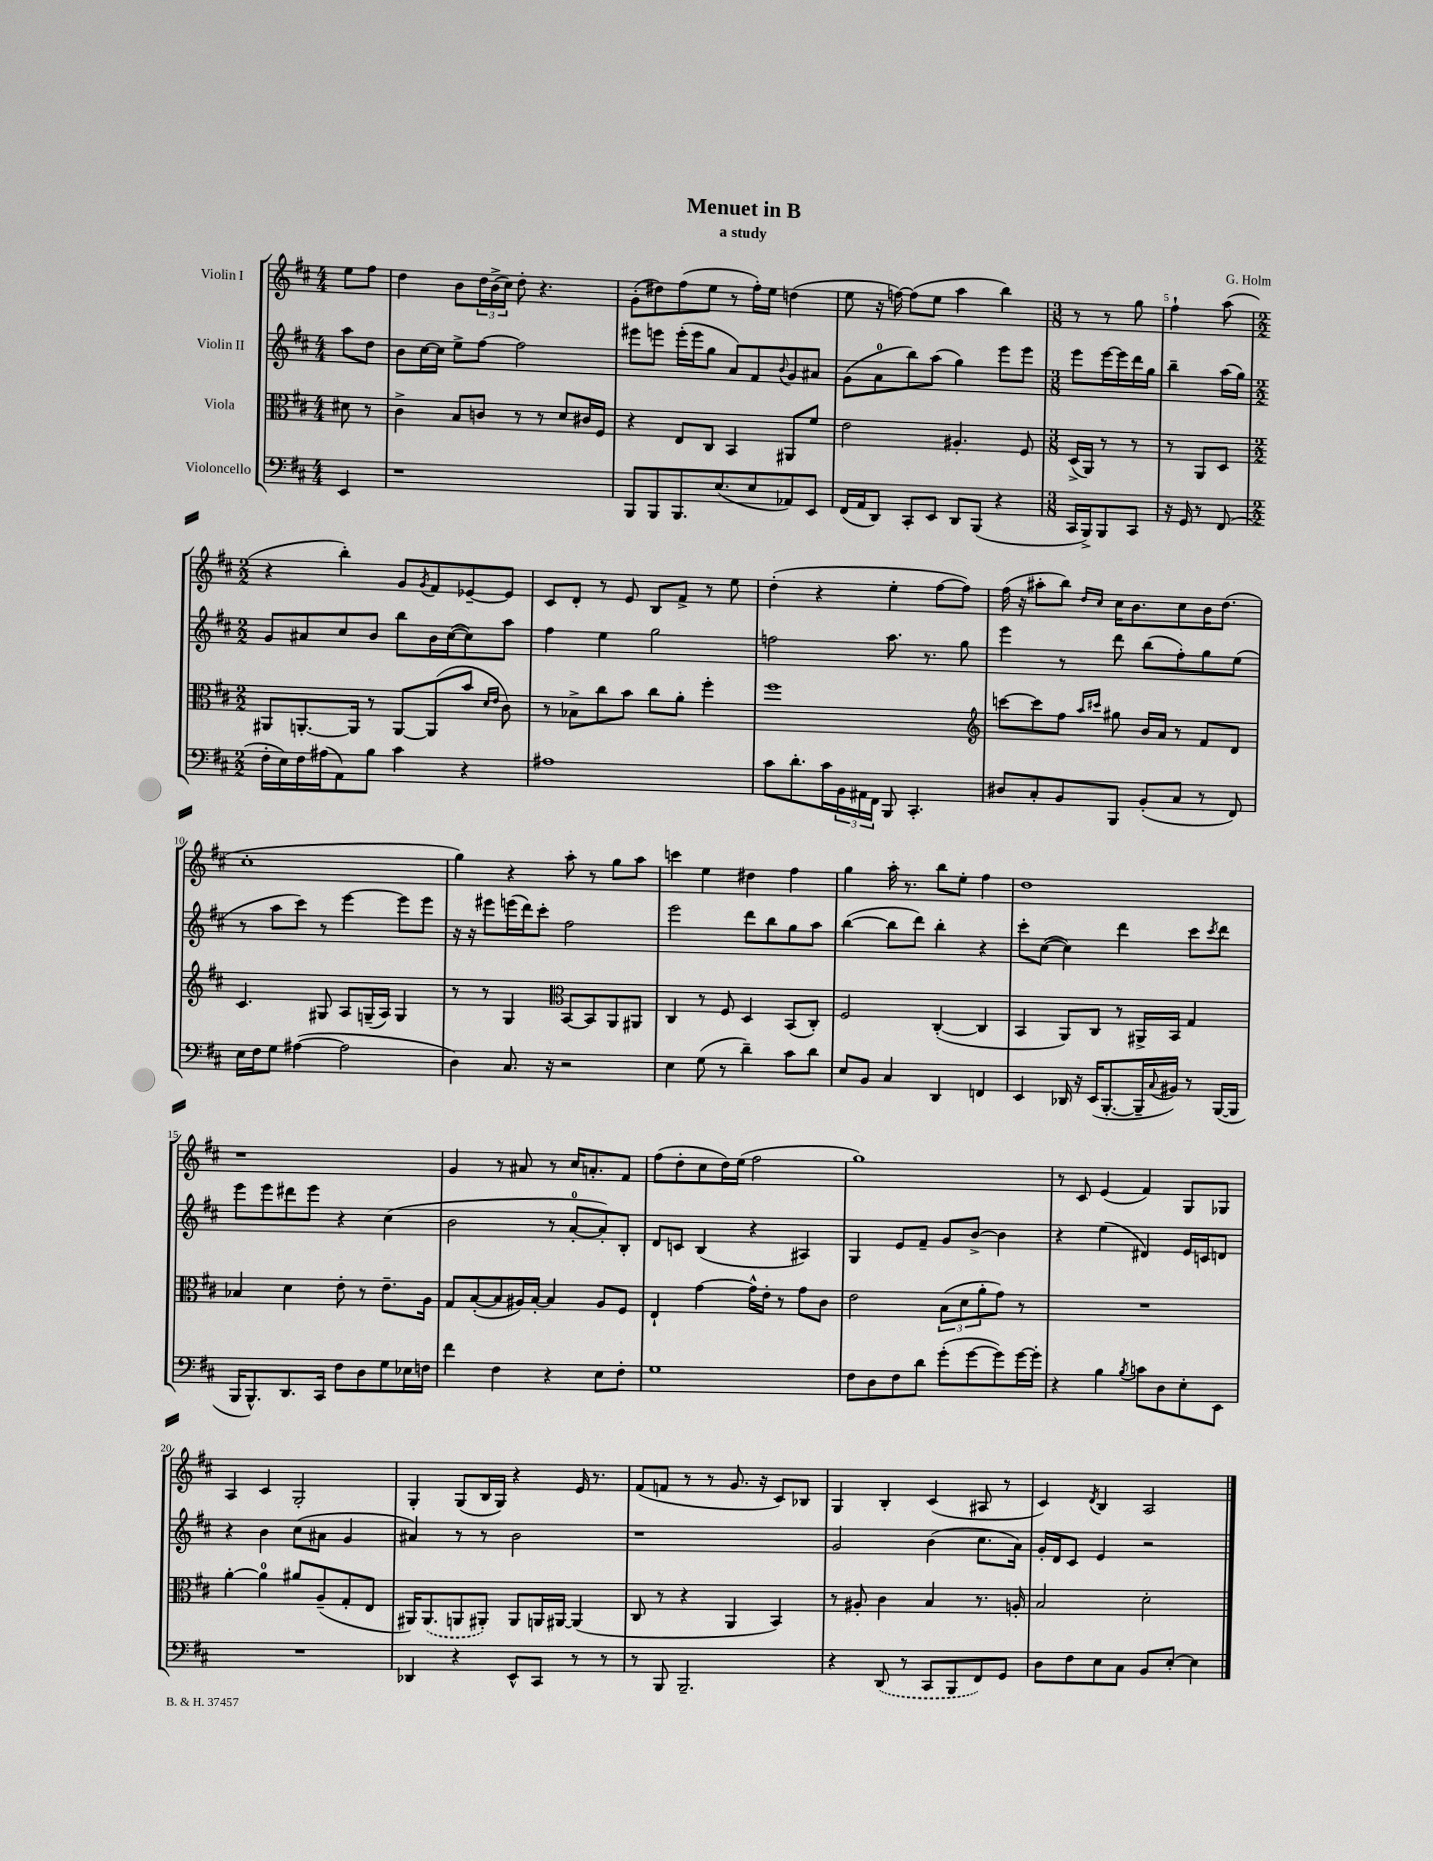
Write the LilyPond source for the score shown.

\header { title = "Menuet in B" composer = "G. Holm" subtitle = "a study" }
<<
\new StaffGroup <<
\new Staff = "s0" \with { instrumentName = "Violin I" } {
    \clef treble \key d \major \numericTimeSignature \time 4/4 \partial 4
    e''8 fis''8 |
    d''4 b'8 \tuplet 3/2 { d''16 b'16->( cis''16) } d''8-. r4. |
    g'8-.( dis''8) fis''8( e''8 r8 fis''16-.) e''16 d''4( |
    e''8 r16 f''16~) f''8( e''8 a''4 b''4) |
    \numericTimeSignature \time 3/8 r8 r8 g''8 |
    fis''4-! a''8( |
    \numericTimeSignature \time 2/2 r4 b''4-.) g'8 \acciaccatura { g'8 } fis'8 ees'8~-- ees'8 |
    cis'8 d'8-. r8 e'8 b8 fis'8-> r8 e''8 |
    d''4-.( r4 e''4-. fis''8~ fis''8) |
    fis''16( r16 ais''8-. b''8) \grace { d''16 cis''16 } cis''16 b'8. cis''8 b'16 d''8.( |
    cis''1-. |
    g''4) r4 a''8-. r8 g''8 a''8 |
    c'''4 e''4 dis''4 fis''4 |
    g''4 a''16-. r8. b''8 e''8-. fis''4 |
    d''1 |
    r1 |
    g'4 r8 ais'8 r8 cis''16 a'8.-. fis'8 |
    fis''8( d''8-. cis''8 d''16) e''16( fis''2 |
    g''1) |
    r8 cis'8 e'4( fis'4) g8 ges8 |
    a4 cis'4 g2-. |
    g4-. g8( b16 g16) r4 e'16 r8. |
    fis'8( f'8 r8 r8 g'8. r16 cis'8) bes8 |
    g4 b4-. cis'4( ais8 r8 |
    cis'4) \acciaccatura { d'8 } b4 a2 \bar "|." |
}
\new Staff = "s1" \with { instrumentName = "Violin II" } {
    \clef treble \key d \major \numericTimeSignature \time 4/4 \partial 4
    a''8 d''8 |
    b'8 cis''16~ cis''16 e''8-> fis''8~ fis''2 |
    eis'''8 e'''8 e'''16-.( e'''16 g''8 a'8) fis'8 \appoggiatura { b'8 } g'8 ais'8 |
    g'8( a'8-0 b''8) a''8( g''4) e'''8 e'''8 |
    \numericTimeSignature \time 3/8 e'''8 e'''16~ e'''16 d'''16 g''16 |
    b''4-- a''16( g''16) |
    \numericTimeSignature \time 2/2 g'8 ais'8 cis''8 b'8 b''8 b'16 cis''16~( cis''8) a''8 |
    fis''4 e''4 g''2 |
    f''2 a''8. r8. g''8 |
    e'''4 r8 d'''8 b''8( fis''8-.) g''8 e''8( |
    r8 a''8 cis'''8) r8 e'''4~ e'''8 e'''8 |
    r16 r16 eis'''8 e'''16( d'''16) cis'''8-. fis''2 |
    e'''2 d'''8 b''8 g''8 a''8 |
    b''4~( b''8 d'''8) b''4-. r4 |
    cis'''8-. cis''8~( cis''4) d'''4 cis'''8 \acciaccatura { cis'''8 } d'''8 |
    e'''8 e'''8 dis'''8 e'''8 r4 cis''4( |
    b'2 r8 a'8-0~-. a'8-.) b8-. |
    d'8 c'8 b4( r4 ais4) |
    g4 e'8 fis'8-- g'8 b'8~-> b'4 |
    r4 e''4( dis'4) e'16 c'16 d'8 |
    r4 b'4 cis''8( ais'8 g'4 |
    ais'4) r8 r8 b'2 |
    r1 |
    g'2 b'4( cis''8. a'16) |
    g'16-. d'16 cis'8 e'4 r2 \bar "|." |
}
\new Staff = "s2" \with { instrumentName = "Viola" } {
    \clef alto \key d \major \numericTimeSignature \time 4/4 \partial 4
    dis'8 r8 |
    cis'4-> b8 c'8 r8 r8 d'8 cis'16 fis16 |
    r4 e8 cis8 b,4 ais,8 fis'8 |
    e'2 ais4.-. fis8 |
    \numericTimeSignature \time 3/8 d16->( a,16) r8 r8 |
    r8 a,8 d8 |
    \numericTimeSignature \time 2/2 ais,8 a,8.~-. a,16 r8 a,8~ a,8( b'8 \grace { d'16 e'16 } cis'8) |
    r8 bes8-> cis''8 b'8 cis''8 a'8-. fis''4-. |
    fis''1 |
    \clef treble c'''8~ c'''8 fis''8 \grace { a''16 cis'''16 } gis''8 b'16 a'16 r8 fis'8 d'8 |
    cis'4. gis8 a8 g16--( a16) g4 |
    r8 r8 g4 \clef alto b,8~ b,8 a,8 ais,8 |
    cis4 r8 fis8 d4 b,8( cis8-.) |
    fis2 cis4~-.( cis4 |
    b,4 a,8) cis8 r8 ais,16-> b,16 g4 |
    bes4 d'4 e'8-. r8 e'8.-- a16 |
    g8 b8~-.( b8 ais16) b16~-. b4 ais8 fis8 |
    e4-! g'4~ g'16-^ e'16-. r8 g'8 cis'8 |
    e'2 \tuplet 3/2 { b8( d'8 a'8-. } g'8) r8 |
    R1 |
    a'4~-. a'4-0 ais'8 a8--( g8-. e8 |
    ais,16) \once \slurDashed ais,8.( a,8 ais,8-.) ais,8 a,16 ais,16~ ais,4( |
    cis8 r8 r4 a,4 b,4) |
    r8 ais8-. cis'4 b4 r8. a16-. |
    b2 d'2-. \bar "|." |
}
\new Staff = "s3" \with { instrumentName = "Violoncello" } {
    \clef bass \key d \major \numericTimeSignature \time 4/4 \partial 4
    e,4 |
    r1 |
    b,,8 b,,8 b,,8. e8.( e8 aes,8) e,8 |
    fis,16( a,16 d,8) cis,8-. e,8 d,8 b,,8( r4 |
    \numericTimeSignature \time 3/8 cis,16 b,,16->) b,,8 cis,8 |
    r16 g,16 r8 fis,8( |
    \numericTimeSignature \time 2/2 fis16-. e16) fis16 ais16( a,8) b8 cis'4 r4 |
    ais1 |
    cis'8 d'8.-. cis'16 \tuplet 3/2 { b,16 ais,16 fis,16 } b,,8 cis,4.-. |
    dis8 cis8-. b,8 b,,8 b,8-.( cis8 r8 fis,8) |
    e16 fis16 g8 ais4~( ais2 |
    d4) cis8. r16 r2 |
    e4 g8( r8 d'4--) cis'8 d'8 |
    e8 b,8 cis4 d,4 f,4 |
    e,4 des,16 r16 e,16( b,,8.~-. b,,16-- \appoggiatura { cis8 } bis,16) r8 b,,16~( b,,16 |
    b,,16 b,,8.-^) d,8. cis,16 fis8 d8 g8 ees16 f16 |
    fis'4 fis4 r4 e8 fis8-. |
    g1 |
    fis8 d8 fis8 d'8 g'8-.( g'8~ g'8) g'16~ g'16-. |
    r4 b4 \acciaccatura { b8 } c'8 d8 e8-. e,8 |
    R1 |
    des,4 r4 e,8-^ cis,8 r8 r8 |
    r8 b,,8 b,,2.-- |
    r4 \once \slurDashed d,8( r8 cis,8 b,,8 fis,8) g,8 |
    d8 fis8 e8 cis8 b,8 e8~-. e4 \bar "|." |
}
>>
>>
\layout { \context { \Score \override BarNumber.break-visibility = ##(#f #t #t) barNumberVisibility = #(every-nth-bar-number-visible 5) } }
